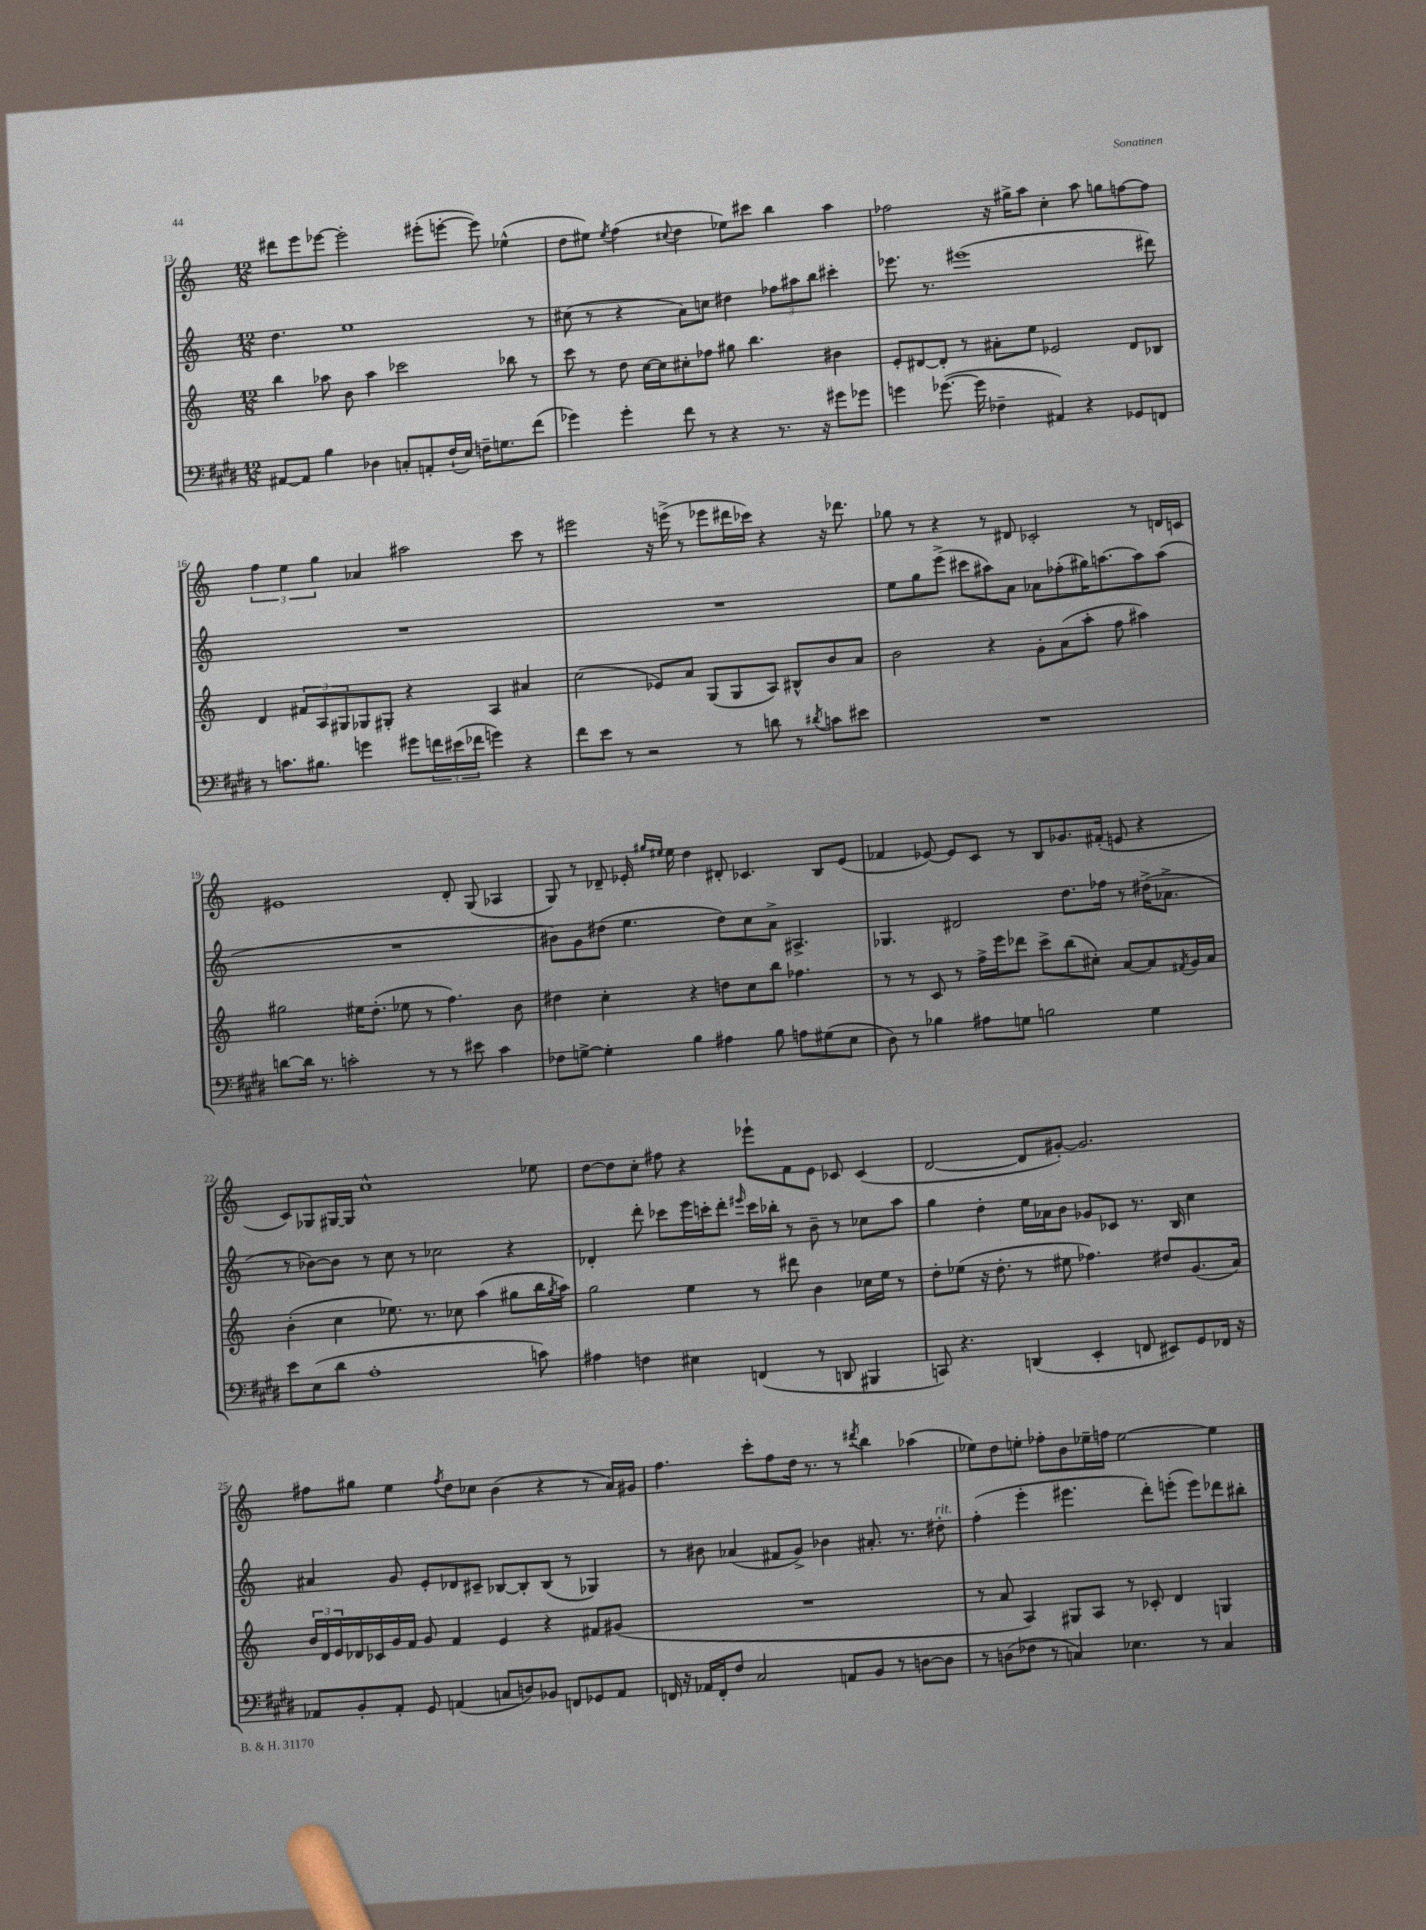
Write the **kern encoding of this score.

**kern	**kern	**kern	**kern
*part4	*part3	*part2	*part1
*staff4	*staff3	*staff2	*staff1
*clefF4	*clefG2	*clefG2	*clefG2
*k[f#c#g#d#]	*k[]	*k[]	*k[]
*M12/8	*M12/8	*M12/8	*M12/8
=13	=13	=13	=13
[8AA#X/L	4bb\	4.dd\	8ddd#X\L
8AA#/J]	.	.	8eee\
4B\	8aa-X\	.	[8eee-X\J
.	8b\	1ee	2eee-'\]
4D-X\	4aa-\	.	.
8Cn'/L	2ccc-X\	.	.
8AAn'/	.	.	(8eee#X'\L
(16F#`/L	.	.	[8eeen'\J
16E/JJ)	.	.	.
16Fn~\KL	.	.	8eee\])
8.Gn\	.	.	.
.	8bb-X\	.	(4ee-X^^\
(8f#\J	8r	8r	.
=14	=14	=14	=14
4g-X\)	8ccc\	(8cc#X\	8dd\L
.	8r	8r	8ee#X\J)
.	.	.	8qee#/
4g-'\	8dd\	4r	(4ff\
.	[16cc\LL	.	.
.	16cc\J]	.	.
.	.	.	8qqcc#X/
8f#\	8cc#X'\	8a\L)	4dd\
8r	8ff-X\J	8ccn\J	.
4r	8gg#X\	4dd#X\	8ee-X\L)
.	4.bb\	.	8ccc#X\J
8.r	.	12ff-X\L	4bb\
.	.	12aa#X\	.
.	.	12bb\J	.
16r	.	.	.
8g#X\L	4b#X\	4ccc#X'\	4aa\
8g-X\J	.	.	.
=15	=15	=15	=15
4gn\	8e'/L	8.eee-X\	2ff-X\
.	[8d#X/	.	.
.	.	8.r	.
([8.g-X\	8d#'/J]	.	.
.	8r	(1eee#X	.
16g-\]	.	.	.
4F-X~\	8a#X'\L	.	16r
.	.	.	16gg#X^\KL
.	8ee\J	.	8aa\J
4AA#X/)	2e-X/	.	4cc'\
4r	.	.	8aa\
.	.	.	8ggn\L
8GG-X/L	8d#/L	.	[8ffn\
8FFn/J	8B-X/J	8ddd#X\)	8ff\J]
!!LO:LB:g=z
=16	=16	=16	=16
8r	4d/	1.r	6ff\
8.cn\L	.	.	.
.	.	.	6ee\
.	12f#X/L	.	.
8.B#X\J	.	.	.
.	12A/	.	6gg\
.	12G#X/	.	.
4gn\	8G-X/	.	4a-X/
.	8G#X'/J	.	.
8g#X\L	4r	.	2aa#X\
24fn\L	.	.	.
(24e#X\	.	.	.
24f-X\JJ	.	.	.
4gn\)	4A/	.	.
4r	4a#X/	.	8ccc\
.	.	.	8r
=17	=17	=17	=17
8f#\L	(2cc\	1.r	2eee#X\
8e\J	.	.	.
8r	.	.	.
2r	.	.	.
.	8e-X/L)	.	16r
.	.	.	(16eeen^\
.	8a/J	.	8r
.	(8G/L	.	8eee-X\L
8r	8G/	.	16ddd#X\L
.	.	.	16ccc-X\JJ)
8dn\	8A/J)	.	4r
8r	8B#X^^/L	.	.
8qd#X/	.	.	.
8cn\L	8b/	.	16r
.	.	.	8.ddd-X\
8e#X\J	8a/J	.	.
=18	=18	=18	=18
1.r	2b\	8ee\L	8gg-X\
.	.	8gg\	8r
.	.	(8eee^\J	4r
.	.	8ccc#X\L	.
.	4r	8aa#X\)	8r
.	.	8a\J	8d#X/
.	8g'\L	8a-X\L	2c-X'/
.	(8a\	(8ff-X'\	.
.	8aa'\J	16gg#X\K)	.
.	.	[8.aan\	.
.	8ff\	.	.
.	4aa#X\)	8aa\]	8r
.	.	(8aa\J	16dn/LL
.	.	.	16cn/JJ
!!LO:LB:g=z
=19	=19	=19	=19
[8dn\L	2gg#X\	1.r	1e#X
16d\Jk]	.	.	.
8.r	.	.	.
2cn'\	.	.	.
.	16ee#X\KL	.	.
.	(8.dd'\J	.	.
.	8ee-X\	.	.
8r	8r	.	.
8r	4.ff\)	.	8d'/
8e#X\	.	.	(8G/
4c\	.	.	4A-X/
.	8b\	.	.
=20	=20	=20	=20
8F-X\L	4dd#X\	8b#X\L)	8G/)
[8Gn^\J	.	8g\	8r
4G'\]	4cc'\	(8dd#X\J	8d-X~/
.	.	4.ee\	16e-X'/
.	.	.	16qqgg#X/LL
.	.	.	16qqee#X/JJ
.	.	.	16ee#\
4B\	4r	.	4dd\
4A#X\	8ddn\L	8dd#\L)	8d#X'/
.	8cc\	8cc\	4.c-X/
8B\	8bb\J	8a^\J	.
8An\L	4.ff-X\	4.A#X^/	.
(8G#X\	.	.	8B/L
8E\J	.	.	(8e-/J
=21	=21	=21	=21
8D#\)	8r	4.G-X/	4f-X/
8r	8r	.	.
4B-X\	8c/	.	[8e-X/)
.	8r	2d#X/	8e-/L]
8A#X\L	16ff^\LL	.	8c/J
.	16eee\J	.	.
8Gn\J	8ddd-X\J	.	8r
2Bn\	8ccc^\L	.	8B/L
.	(8bb\	8.dd\L	8.g-X/
.	8cc#X'\J)	.	.
.	.	16ff-X\Jk	(16f#X'/Jk
.	[8a/L	8r	8en/
4G\	8a/]	(16dd#X^\KL	4r
.	.	8.a-X^\J	.
.	8qf#X/	.	.
.	16g/L	.	.
.	16a/JJ	.	.
!!LO:LB:g=z
=22	=22	=22	=22
8e\L	(4b'\	8r	8c/L)
(8E\	.	[8b-X\L)	8G-X/
8d#\J	4cc\	8b-\J]	[16G#X/L
.	.	.	16G#/JJ]
1A'	.	8r	1cc^^
.	8.ee-X\)	8cc\	.
.	.	8r	.
.	8.r	.	.
.	.	2cc-X\	.
.	8cc-X\	.	.
.	(4aa\	.	.
.	8gg#X\L	4r	.
8cn\)	16bb\L	.	8ee-X\
.	8qgg#/	.	.
.	16aa\JJ)	.	.
=23	=23	=23	=23
4A#X\	2gg\	4d-X'/	[8dd\L
.	.	.	8dd\]
4Fn\	.	8ddd'\	8cc'\J
.	.	8ccc-X\L	8ff#X\
4E#X\	4ee\	16eee\L	4r
.	.	16cccn'\J	.
.	.	8ddd'\J	.
.	.	16qqeee#X/	.
(4FFn/	8r	16ccc\LL	8eee-X`\L
.	.	16bb-X'\JJ	.
.	8ddd#X\	8r	8f\
8r	4b\	8b~\	8e\J
8DDn/	.	8r	8c-X/
4BBB#X/	16cc-X\LL	8cc-X\L	(4c-/
.	16ee\JJ	.	.
.	8r	8aa\J	.
=24	=24	=24	=24
8CCn/)	8dd'\L	4gg\	[2d/
4.r	(8ee-X\J	.	.
.	16r	4dd'\	.
.	8.dd'\	.	.
(4DDn/	8r	16ee\LL	8d/L]
.	.	16a-X\J	.
.	8ee#X\	8b\J	[8g#X'/J)
4EE'/	4.ff-X\)	8g-X/L	2.g#/]
.	.	8c-X/J	.
8FFn/	.	8.r	.
8EE#X/L)	8dd#X/L	.	.
.	.	16B/	.
8GG#/	(8.g/	4cc\	.
16FF-X/Jk	.	.	.
16r	16a/Jk)	.	.
!!LO:LB:g=z
=25	=25	=25	=25
8AA-X/L	24b/LL	4a#X/	8ff#X\L
.	24d/	.	.
.	24e/	.	.
8BB'/	16d-X/	.	8gg#X\J
.	16c-X/	.	.
8AA-'/J	16g/	8g/	4ee\
.	16f/JJ	.	.
8GG#/	8g/	8e'/L	.
.	.	.	8qff#/
(4AAn/	4f/	8d-X/	8dd\L
.	.	8c#X~/J	8cc-X\J
8Cn/L	4e/	[8B-X/L	(4b\
8Dn/)	.	8B-'/]	.
8BB-X/J	4r	(8B-/J	4r
8FFn/L	.	8r	.
8GG-X/	8f#X/L	4G-X/)	8r
8AA/J	(8g#X/J	.	16a/LL)
.	.	.	16g#X/JJ
=26	=26	=26	=26
16FFn/	1.r	8r	4.ff\
16r	.	.	.
16AA-X/LL	.	8b#X\	.
16FF'/J	.	.	.
8F#/J	.	(4a-X/	.
2C#/	.	.	8ccc'\L
.	.	8f#X/L	8ff\
.	.	8g^/J)	16dd\Jk
.	.	.	8.r
.	.	4b-X\	.
8AAn/L	.	.	8r
.	.	.	8qddd#X/
8BB/J	.	8.a#X'/	4bb\
8r	.	.	.
.	.	8.r	.
[8Dn\L	.	.	(4aa-X\
!	!	!LO:TX:a:i:t=rit.	!
8D\J]	.	8dd#X'\	.
=27	=27	=27	=27
8r	8r	(4ff'\	8ee-X\L)
(8Dn\L	8a/	.	8dd\
8F-X\J	4A/)	4eee'\	8een'\J
8r	.	.	8ff-X'\L
4Cn/)	8G#X/L	4.eee#X\	8b\
.	8A/J	.	16ee-X~\L
.	.	.	16ffn\JJ
4.E-X\	8r	.	[2ee-\
.	8c-X'/	8ddd'\L)	.
.	4d/	(8eeen'\J	.
8r	.	8eee\L)	.
4C/	4Gn/	8ddd-X\	4ee-\]
.	.	8bb#X'\J	.
==	==	==	==
*-	*-	*-	*-
